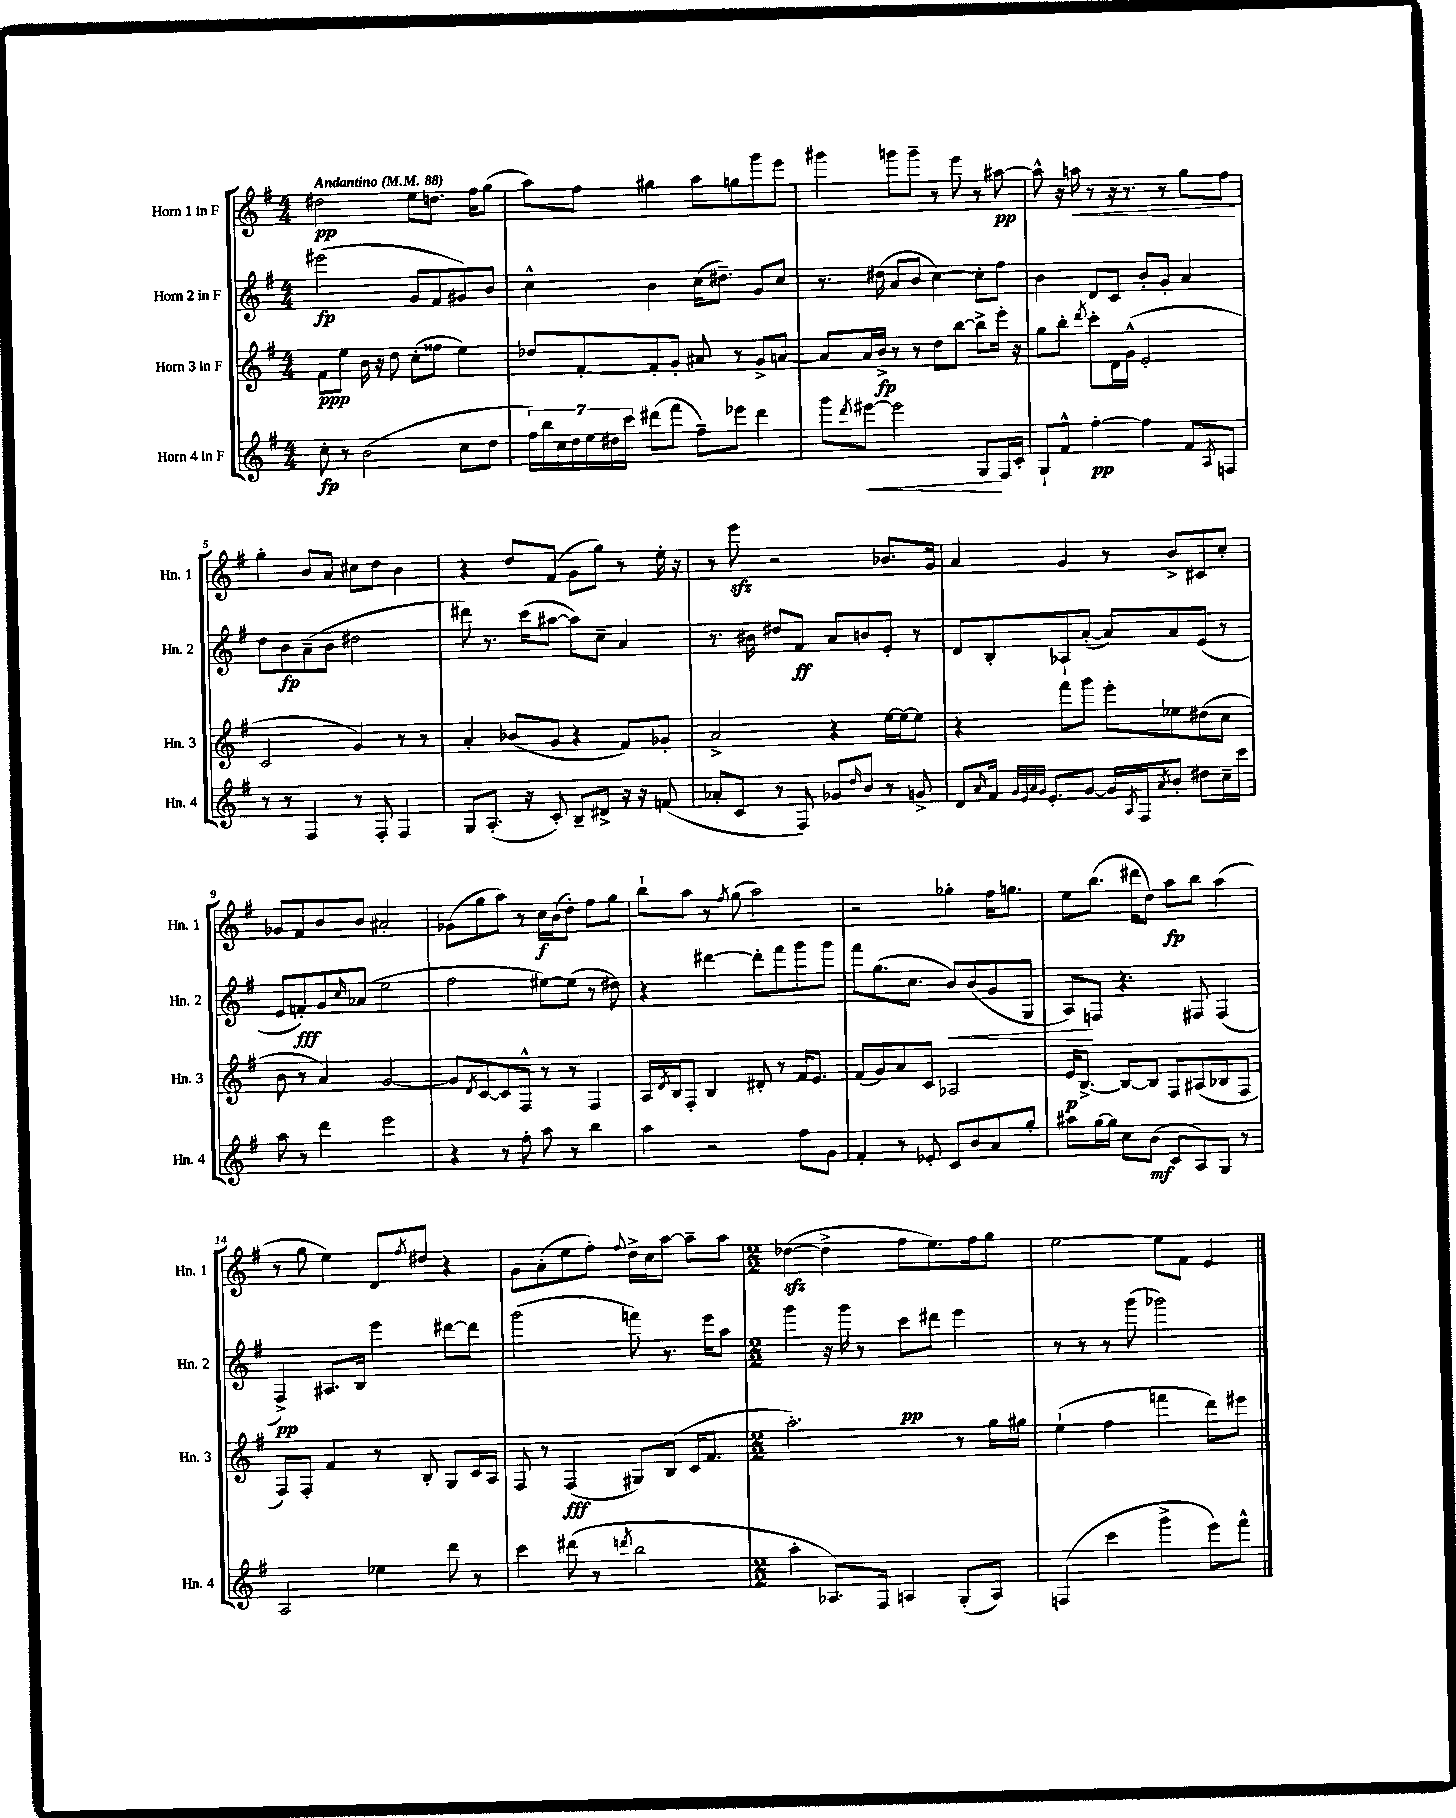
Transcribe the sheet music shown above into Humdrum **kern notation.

**kern	**dynam	**kern	**dynam	**kern	**dynam	**kern	**dynam
*part4	*part4	*part3	*part3	*part2	*part2	*part1	*part1
*staff4	*staff4	*staff3	*staff3	*staff2	*staff2	*staff1	*staff1
*I"Horn 4 in F	*	*I"Horn 3 in F	*	*I"Horn 2 in F	*	*I"Horn 1 in F	*
*I'Hn. 4	*	*I'Hn. 3	*	*I'Hn. 2	*	*I'Hn. 1	*
*clefG2	*	*clefG2	*	*clefG2	*	*clefG2	*
*k[f#]	*	*k[f#]	*	*k[f#]	*	*k[f#]	*
*M4/4	*	*M4/4	*	*M4/4	*	*M4/4	*
*MM88	*	*MM88	*	*MM88	*	*MM88	*
=1	=1	=1	=1	=1	=1	=1	=1
!	!	!	!	!	!	!LO:TX:a:B:t=Andantino	!
8cc'\	fp	8f#\L	ppp	(2eee#X\	fp	2dd#X\	pp
8r	.	8ee\J	.	.	.	.	.
(2b\	.	16b\	.	.	.	.	.
.	.	16r	.	.	.	.	.
.	.	8dd\	.	.	.	.	.
.	.	(8cc'\L	.	8g/L	.	8ee\L	.
.	.	8ff##X\J	.	8f#/	.	8.ddn\J	.
8cc\L	.	4ee\)	.	8g#X/)	.	.	.
.	.	.	.	.	.	16ff#\KL	.
8dd\J	.	.	.	8b/J	.	(8gg\J	.
=2	=2	=2	=2	=2	=2	=2	=2
28ff#\LL)	.	8dd-X/L	.	4cc^^\	.	8aa\L)	.
28bb\	.	.	.	.	.	.	.
28cc\	.	.	.	.	.	.	.
28dd\	.	.	.	.	.	.	.
.	.	[8f#'/	.	.	.	8ff#\J	.
28ee\	.	.	.	.	.	.	.
28dd#X\	.	.	.	.	.	.	.
28ccc\JJ	.	.	.	.	.	.	.
(8ddd#X\L	.	8f#'/]	.	4b\	.	4gg#X\	.
8fff#\J	.	8g'/J	.	.	.	.	.
8ff#~\L)	.	8a#X/	.	(16cc\KL	.	8aa\L	.
.	.	.	.	8.dd#X~\J)	.	.	.
8eee-X\J	.	8r	.	.	.	8ggn\	.
4ddd#\	.	8g^/L	.	8g/L	.	8ggg\	.
.	.	[8an/J	.	8cc/J	.	8eee\J	.
=3	=3	=3	=3	=3	=3	=3	=3
8ggg\L	.	8a/L]	.	8.r	.	4ggg#X\	.
8qddd/	.	.	.	.	.	.	.
!	!LO:HP:b	!	!	!	!	!	!
[8eee#X\J	<	16a/L	.	.	.	.	.
.	.	16b^/JJ	fp	(16dd#X\	.	.	.
2eee#\]	.	8r	.	8a/L	.	8gggn\L	.
.	.	8r	.	8b/J	.	8ggg~\J	.
.	.	8dd\L	.	[4cc\)	.	8r	.
.	.	[8bb\J	.	.	.	8eee\	.
8G/L	.	8bb^\L]	.	8cc'\L]	.	8r	.
16F#/L	[	16eee'\Jk	.	8ff#\J	.	[8aa#X\	pp
16c'/JJ	.	16r	.	.	.	.	.
=4	=4	=4	=4	=4	=4	=4	=4
8G`/L	.	8gg\L	.	4b\	.	8aa#^^\]	.
8f#^^/J	.	8bb'\J	.	.	.	16r	.
!	!	!	!	!	!	!	!LO:HP:b
.	.	.	.	.	.	16aan\	<
.	.	8qddd/	.	.	.	.	.
[4ff#'\	pp	8ccc'\L	.	8d/L	.	8r	.
.	.	16d\L	.	8c/J	.	16r	.
.	.	(16g^^\JJ	.	.	.	8.r	.
4ff#\]	.	2e'/	.	8b'/L	.	.	.
.	.	.	.	8g'/J	.	8r	.
8f#/L	.	.	.	4a/	.	8gg\L	.
8qA/	.	.	.	.	.	.	.
8Fn/J	.	.	.	.	.	8ff#\J	.
.	.	.	.	.	.	.	[
!!LO:LB:g=z
=5	=5	=5	=5	=5	=5	=5	=5
8r	.	2c/	.	8dd\L	.	4gg'\	.
8r	.	.	.	8b\	fp	.	.
4F#/	.	.	.	(8a~\	.	8b/L	.
.	.	.	.	8b\J	.	8a/J	.
8r	.	4g/)	.	2dd#X\	.	8cc#X\L	.
8F#'/	.	.	.	.	.	8dd\J	.
4F#/	.	8r	.	.	.	4b\	.
.	.	8r	.	.	.	.	.
=6	=6	=6	=6	=6	=6	=6	=6
8G/L	.	4a'/	.	8ddd#X\)	.	4r	.
(8.A'/J	.	.	.	8.r	.	.	.
.	.	(8b-X/L	.	.	.	8dd/L	.
16r	.	.	.	(16ccc\KL	.	.	.
8c'/)	.	8g/J	.	[8aa#X\J	.	(8f#/J	.
8B~/L	.	4r	.	8aa#\L])	.	8g\L	.
8d#X^/J	.	.	.	8cc~\J	.	8gg\J)	.
16r	.	8f#/L)	.	4a/	.	8r	.
16r	.	.	.	.	.	.	.
(8fn/	.	8g-X'/J	.	.	.	16ee'\	.
.	.	.	.	.	.	16r	.
=7	=7	=7	=7	=7	=7	=7	=7
8a-X'/L	.	2a^/	.	8.r	.	8r	.
8c/J	.	.	.	.	.	8eeezz\	.
.	.	.	.	16b#X\	.	.	.
8r	.	.	.	8dd#X/L	.	2r	.
8F#/)	.	.	.	8f#/J	ff	.	.
8g-X/L	.	4r	.	8a/L	.	.	.
16qqdd/	.	.	.	.	.	.	.
8b/J	.	.	.	8bn/	.	.	.
8r	.	[16ee\LL	.	8e'/J	.	8.b-X/L	.
.	.	16ee\J_	.	.	.	.	.
8gn^/	.	8ee\J]	.	8r	.	.	.
.	.	.	.	.	.	16g/Jk	.
=8	=8	=8	=8	=8	=8	=8	=8
8d/L	.	4r	.	8d/L	.	4a/	.
16qqa/	.	.	.	.	.	.	.
16f#/Jk	.	.	.	8B'/	.	.	.
32qqg/LLL	.	.	.	.	.	.	.
32qqe/	.	.	.	.	.	.	.
32qqa/	.	.	.	.	.	.	.
32qqg/JJJ	.	.	.	.	.	.	.
8.e'/L	.	.	.	.	.	.	.
.	.	8fff#\L	.	8A-X`/	.	4g/	.
[8g/J	.	8ggg\J	.	([8a'/J	.	.	.
16g/LL]	.	8eee'\L	.	8a/L])	.	8r	.
8qA/	.	.	.	.	.	.	.
16F#/J	.	.	.	.	.	.	.
8qa/	.	.	.	.	.	.	.
8b'/J	.	8ee-X\	.	8a/	.	8b^/L	.
8dd#X\L	.	(8dd#X\	.	(8e/J	.	8c#X/	.
16cc~\L	.	8cc\J	.	8r	.	8cc'/J	.
16ccc\JJ	.	.	.	.	.	.	.
!!LO:LB:g=z
=9	=9	=9	=9	=9	=9	=9	=9
8aa\	.	8b\	.	8e/L	.	8g-X/L	.
8r	.	8r	.	8fn'/)	fff	8f#/	.
4ddd\	.	4a/)	.	8g/	.	8b/	.
.	.	.	.	16qqcc/	.	.	.
.	.	.	.	(8a-X/J	.	8b/J	.
2eee\	.	[2g/	.	2ee\	.	2a#X'/	.
=10	=10	=10	=10	=10	=10	=10	=10
4r	.	8g/L]	.	2ff#\	.	(8g-X\L	.
.	.	8qd/	.	.	.	.	.
.	.	[8c/	.	.	.	8gg\	.
8r	.	8c/]	.	.	.	8aa\J)	.
8ff#'\	.	8F#^^/J	.	.	.	8r	.
8aa\	.	8r	.	[8ee#X\L)	.	16cc\LL	f
.	.	.	.	.	.	(16b\J	.
8r	.	8r	.	(8ee#\J]	.	8dd'\J)	.
4bb\	.	4F#/	.	8r	.	8ff#\L	.
.	.	.	.	8dd#X\)	.	8gg\J	.
=11	=11	=11	=11	=11	=11	=11	=11
4aa\	.	16A/LL	.	4r	.	8bb`\L	.
.	.	8qd/	.	.	.	.	.
.	.	16B/J	.	.	.	.	.
.	.	8F#'/J	.	.	.	8aa\J	.
2r	.	4B/	.	[4ddd#X\	.	8r	.
.	.	.	.	.	.	8qff#/	.
.	.	.	.	.	.	(8gg\	.
.	.	8d#X'/	.	8ddd#'\L]	.	2aa\)	.
.	.	8r	.	8fff#\	.	.	.
8ff#\L	.	16f#/KL	.	8ggg\	.	.	.
.	.	8.e/J	.	.	.	.	.
8g\J	.	.	.	8ggg\J	.	.	.
=12	=12	=12	=12	=12	=12	=12	=12
4f#'/	.	(8f#/L	.	8fff#\L	.	2r	.
.	.	8g/)	.	(8.gg\	.	.	.
8r	.	8a/	.	.	.	.	.
.	.	.	.	8.cc\J	.	.	.
8e-X'/	.	8c/J	.	.	.	.	.
!	!	!	!	!	!LO:HP:b	!	!
8c/L	.	2A-X/	.	8b/L)	<	4gg-X'\	.
8b/	.	.	.	(8b/	.	.	.
8a/	.	.	.	8g/	.	16ff#\KL	.
.	.	.	.	.	.	8.ggn\J	.
8gg'/J	.	.	.	8G/J	.	.	.
=13	=13	=13	=13	=13	=13	=13	=13
8aa#X\L	.	16e/KL	p	8A/L)	.	8ee\L	.
.	.	[8.B^/J	.	.	.	.	.
[16gg\L	.	.	.	8Fn/J	[	(8.bb\J	.
16gg\JJ]	.	.	.	.	.	.	.
8cc\L	.	8B/L_	.	4.r	.	.	.
.	.	.	.	.	.	16ddd#X\KL	.
(8b\J	mf	8B/J]	.	.	.	8dd\J)	.
8c/L	.	8F#/L	.	.	.	8aa\L	fp
8A/)	.	(8A#X/	.	8F#X/	.	8bb\J	.
8G/J	.	8B-X/	.	(4F#/	.	(4aa\	.
8r	.	8F#/J	.	.	.	.	.
!!LO:LB:g=z
=14	=14	=14	=14	=14	=14	=14	=14
2A/	.	8F#/L)	.	4F#^/)	pp	8r	.
.	.	8F#'/J	.	.	.	8gg\	.
.	.	4f#/	.	8.A#X/L	.	4ee\)	.
.	.	.	.	16B/Jk	.	.	.
4ee-X\	.	8r	.	4eee\	.	8d/L	.
.	.	.	.	.	.	8qff#/	.
.	.	8B'/	.	.	.	8dd#X/J	.
8ddd\	.	8G/L	.	[8ddd#X\L	.	4r	.
8r	.	16c/L	.	8ddd#\J]	.	.	.
.	.	16A/JJ	.	.	.	.	.
=15	=15	=15	=15	=15	=15	=15	=15
4ccc\	.	8F#/	.	(2ggg\	.	8g\L	.
.	.	8r	.	.	.	(8a'\	.
(8ddd#X\	.	(4F#/	fff	.	.	8ee\	.
8r	.	.	.	.	.	8ff#'\J)	.
8qdddn/	.	.	.	.	.	8qqff#/	.
2bb\	.	8G#X/L)	.	8fffn\)	.	16dd^\LL	.
.	.	.	.	.	.	16cc\J	.
.	.	(8B/J	.	8.r	.	[8aa\J	.
.	.	16c/KL	.	.	.	8aa~\L]	.
.	.	8.f#/J	.	16eee\KL	.	.	.
.	.	.	.	8aa\J	.	8aa\J	.
=16	=16	=16	=16	=16	=16	=16	=16
*M2/2	*	*M2/2	*	*M2/2	*	*M2/2	*
4aa'\	.	2.aa'\)	.	4ggg\	.	([4dd-Xzz\	.
8.A-X/L)	.	.	.	16r	.	4dd-^\]	.
.	.	.	.	16ggg\	.	.	.
.	.	.	.	8r	.	.	.
16F#/Jk	.	.	.	.	.	.	.
4An/	.	.	.	8ccc\L	pp	8ff#\L	.
.	.	.	.	8ddd#X\J	.	8.ee\)	.
(8G'/L	.	8r	.	4eee\	.	.	.
.	.	.	.	.	.	16ff#\k	.
8A/J)	.	16gg\LL	.	.	.	8gg\J	.
.	.	16gg#X\JJ	.	.	.	.	.
=17	=17	=17	=17	=17	=17	=17	=17
(4Fn/	.	(4ee`\	.	8r	.	[2ee\	.
.	.	.	.	8r	.	.	.
4ccc\	.	4ff#\	.	8r	.	.	.
.	.	.	.	(8ggg\	.	.	.
4ggg^\	.	4fffn\	.	2ggg-X\)	.	8ee\L]	.
.	.	.	.	.	.	8f#\J	.
8eee\L)	.	8ddd\L)	.	.	.	4e/	.
8fff#^^\J	.	8eee#X\J	.	.	.	.	.
==	==	==	==	==	==	==	==
*-	*-	*-	*-	*-	*-	*-	*-
